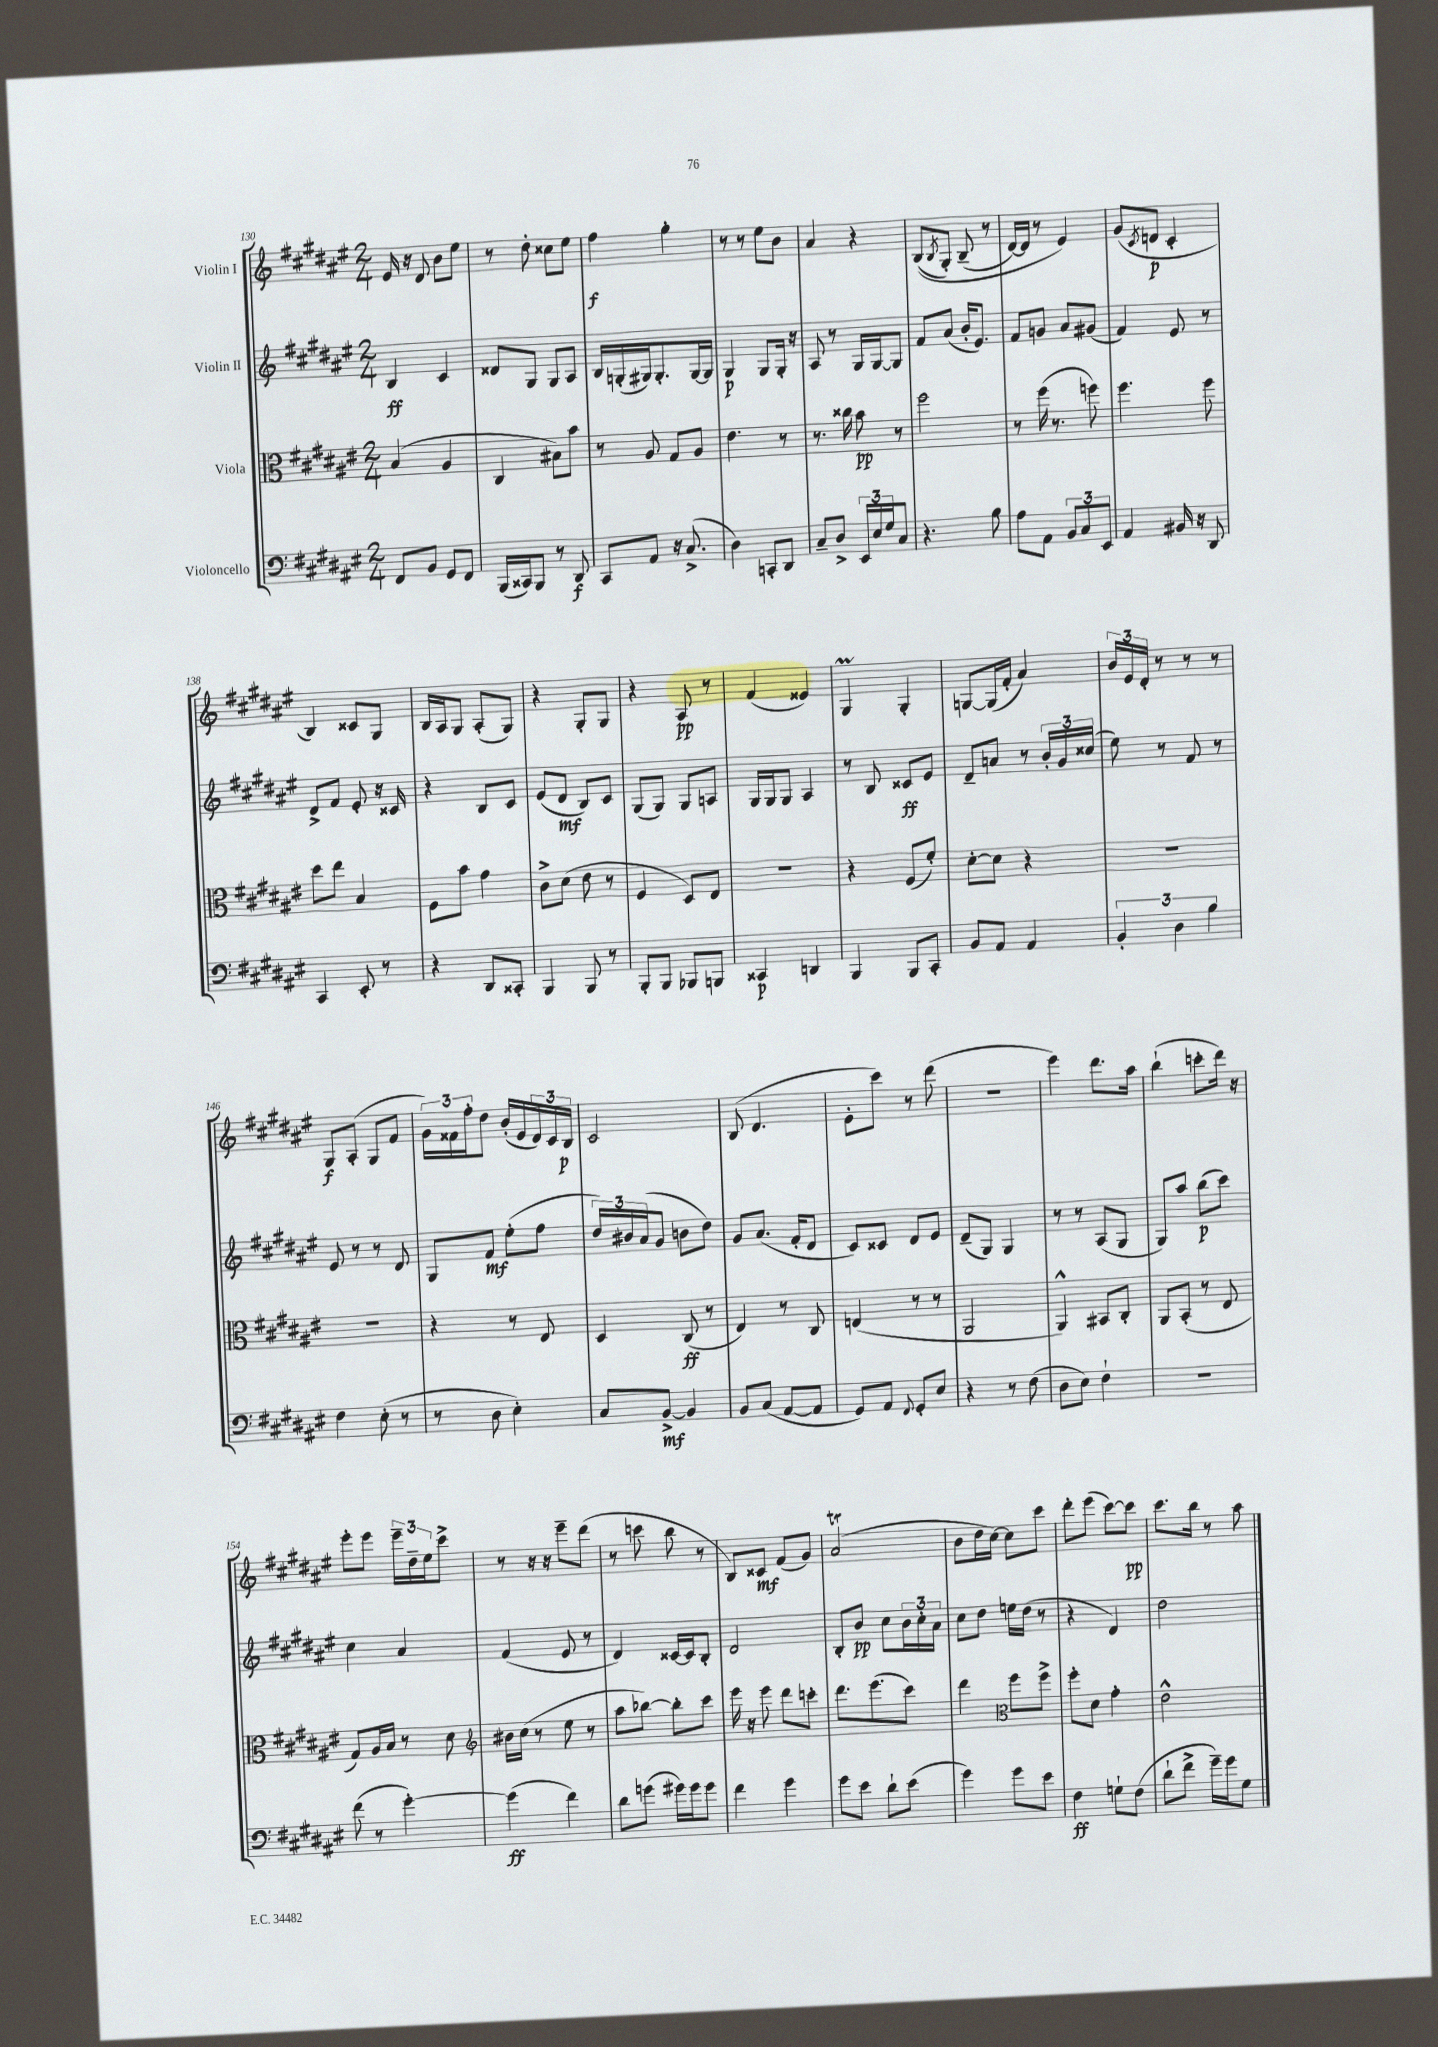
<<
\new StaffGroup <<
\new Staff = "s0" \with { instrumentName = "Violin I" } {
    \clef treble \key fis \major \numericTimeSignature \time 2/4
    eis'16 r16 dis'8 b'8 eis''8 |
    r8 dis''8-. cisis''8 eis''8 |
    fis''4\f gis''4-. |
    r8 r8 eis''8 b'8 |
    ais'4 r4 |
    b8(\( \acciaccatura { b8 } gis8-.) b8--( r8 |
    dis'16~) dis'16 r8 eis'4\) |
    gis'8( \acciaccatura { cis'8 } d'8\p cis'4-. |
    b4) cisis'8 gis8 |
    b16 ais16 gis8 ais8-.( gis8) |
    r4 gis8-. gis8 |
    r4 ais8\pp r8 |
    fis'4( eisis'4) |
    gis4\prall gis4-. |
    g8~ g16( fis'16-. ais'4) |
    \tuplet 3/2 { b'16 eis'16 dis'16-. } r8 r8 r8 |
    gis8\f ais8-.( gis8 fis'8 |
    \tuplet 3/2 { gis'16) fisis'16 fis''16-. } dis''8 b'16-.( eis'16 \tuplet 3/2 { dis'16) cis'16 b16\p } |
    cis'2 |
    b8( dis'4. |
    eis'8-. cis'''8) r8 dis'''8( |
    R2 |
    eis'''4) dis'''8. ais''16 |
    b''4-!( c'''8-. dis'''16) r16 |
    eis'''8-. eis'''8 \tuplet 3/2 { eis'''16-- dis''16-- eis''16 } cis'''8-> |
    r8 r16 r16 eis'''8-- dis'''8( |
    r8 c'''8 b''8 r8 |
    b8) cisis'8\mf fis'8( gis'8) |
    ais'2\trill( |
    b'8 dis''16 cis''16~) cis''8 cis'''8 |
    dis'''8-. eis'''8( cis'''8~) cis'''8\pp |
    cis'''8. b''16 r8 ais''8 \bar "|." |
}
\new Staff = "s1" \with { instrumentName = "Violin II" } {
    \clef treble \key fis \major \numericTimeSignature \time 2/4
    b4\ff cis'4 |
    disis'8 gis8 gis8 ais8 |
    b16 g16-.( gis16) gis8.-. gis16~ gis16 |
    gis4\p gis8 gis16-. r16 |
    ais8 r8 gis16 gis16~ gis8 |
    fis'8 ais'8( b'16-. eis'8.) |
    fis'8 g'8 ais'8 gis'8( |
    fis'4) eis'8 r8 |
    dis'8-> fis'8 eis'8-. r16 cisis'16 |
    r4 b8 cis'8 |
    eis'8( dis'8\mf b8) cis'8 |
    gis8( gis8) gis8 a8 |
    gis16 gis16 gis8 ais4 |
    r8 b8 cisis'8\ff eis'8 |
    dis'8-- a'8 r8 \tuplet 3/2 { b'16-. gis'16 cisis''16( } |
    eis''8) r8 fis'8 r8 |
    eis'8 r8 r8 dis'8 |
    gis8 fis'8\mf eis''8-.( fis''8 |
    \tuplet 3/2 { dis''16) bis'16 ais'16( } gis'8 b'8 dis''8) |
    gis'8 ais'8.( fis'16-. dis'8 |
    cis'8) cisis'8 dis'8 eis'8 |
    dis'8--( gis8) gis4 |
    r8 r8 ais8( gis8 |
    gis8) ais''8 b''8\p( cis'''8) |
    cis''4 ais'4 |
    fis'4( eis'8 r8 |
    dis'4) cisis'16~ cisis'16 b8-. |
    dis'2 |
    b8-. b'8\pp cis''8 \tuplet 3/2 { b'16 cis''16-. ais'16 } |
    cis''8 dis''8 e''16 dis''16( r8 |
    r4 dis'4) |
    dis''2 \bar "|." |
}
\new Staff = "s2" \with { instrumentName = "Viola" } {
    \clef alto \key fis \major \numericTimeSignature \time 2/4
    b4( ais4 |
    cis4 bis8) b'8 |
    r8 ais8 gis8 ais8 |
    eis'4. r8 |
    r8. cisis''16 b'8\pp r8 |
    fis''2 |
    r8 fis''16( r8. f''8) |
    fis''4. fis''8 |
    dis''8 eis''8 b4 |
    fis8 b'8 gis'4 |
    cis'8-> dis'8( eis'8 r8 |
    fis4 dis8) eis8 |
    r2 |
    r4 fis8( fis'8-.) |
    dis'8~-. dis'8 r4 |
    r2 |
    R2 |
    r4 r8 eis8 |
    dis4 cis8\ff( r8 |
    eis4) r8 cis8 |
    e4( r8 r8 |
    ais,2 |
    ais,4-^) bis,8 cis8-. |
    ais,8 b,8-.( r8 eis8 |
    gis8) ais16 b16 r8 dis'8 |
    \clef treble bis'16 cis''16( r8 eis''8 r8 |
    ais''8 bes''8~) bes''8-. cis'''8 |
    eis'''16 r16 eis'''8 dis'''8 c'''8-. |
    dis'''8. eis'''8.( cis'''8) |
    dis'''4 \clef alto fis''8 fis''8-> |
    fis''8-. dis'8 gis'4-. |
    eis'2-^ \bar "|." |
}
\new Staff = "s3" \with { instrumentName = "Violoncello" } {
    \clef bass \key fis \major \numericTimeSignature \time 2/4
    fis,8 b,8 gis,8 fis,8 |
    b,,16( cisis,16) b,,8 r8 dis,8\f |
    cis,8 ais,8 r16 cis8.->( |
    dis4) c,8-. dis,8 |
    cis8-- dis8-> \tuplet 3/2 { eis,16 eis16 gis16 } cis8 |
    r4. b8 |
    ais8 ais,8 \tuplet 3/2 { b,8 cis8 eis,8 } |
    ais,4 bis,16 r16 dis,8 |
    cis,4 eis,8-. r8 |
    r4 dis,8 cisis,8-. |
    b,,4 b,,8 r8 |
    b,,8-. b,,8 bes,,8 b,,8 |
    cisis,4\p d,4 |
    b,,4 b,,8 cis,8-. |
    b,8 ais,8 ais,4 |
    \tuplet 3/2 { b,4-. dis4 b4 } |
    fis4 eis8-.( r8 |
    r8 dis8 eis4-.) |
    cis8 b,8~->\mf b,4 |
    b,8 cis8( ais,8~ ais,8 |
    gis,8) ais,8 \appoggiatura { fis,8 } gis,8-. eis8 |
    r4 r8 fis8( |
    dis8 eis8) fis4-! |
    R2 |
    fis'8( r8 gis'4~-.) |
    gis'4\ff( fis'4) |
    dis'8 g'8( gis'16) gis'16 gis'8 |
    fis'4 gis'4 |
    gis'8 eis'8 dis'8-! eis'8( |
    gis'4) gis'8 eis'8 |
    fis4\ff g8-! fis8( |
    dis'8-! fis'8-> gis'16--) gis'16 gis8 \bar "|." |
}
>>
>>
\layout { \context { \Score currentBarNumber = #130 } }
